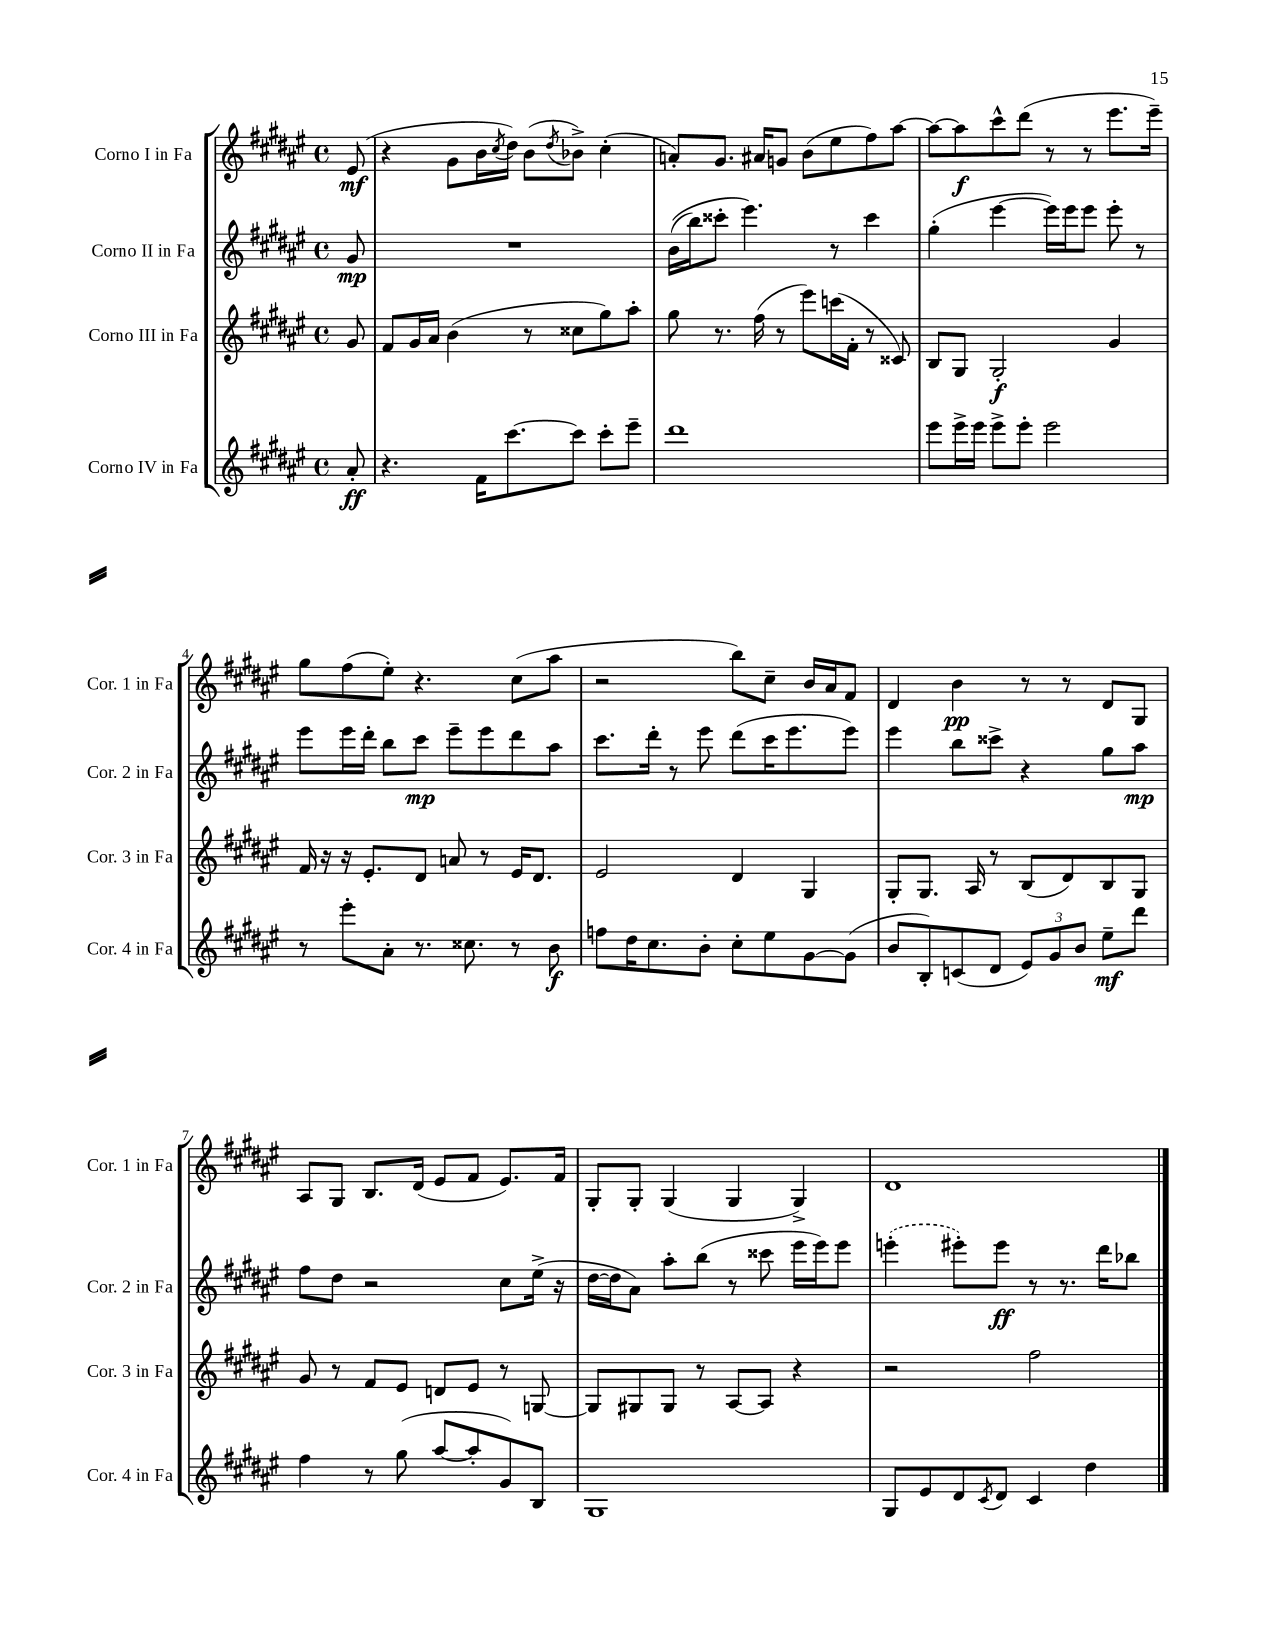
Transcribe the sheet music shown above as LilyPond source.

<<
\new StaffGroup <<
\new Staff = "s0" \with { instrumentName = "Corno I in Fa" shortInstrumentName = "Cor. 1 in Fa" } {
    \clef treble \key fis \major \defaultTimeSignature \time 4/4 \partial 8
    eis'8\mf( |
    r4 gis'8 b'16 \acciaccatura { cis''8 } dis''16) b'8( \acciaccatura { dis''8 } bes'8->) cis''4-.( |
    a'8-.) gis'8. ais'16 g'8 b'8( eis''8 fis''8) ais''8~ |
    ais''8~ ais''8\f cis'''8-^ dis'''8( r8 r8 eis'''8. eis'''16--) |
    gis''8 fis''8( eis''8-.) r4. cis''8( ais''8 |
    r2 b''8) cis''8-- b'16 ais'16 fis'8 |
    dis'4 b'4\pp r8 r8 dis'8 gis8 |
    ais8 gis8 b8. dis'16( eis'8 fis'8 eis'8.) fis'16 |
    gis8-. gis8-. gis4( gis4 gis4->) |
    dis'1 \bar "|." |
}
\new Staff = "s1" \with { instrumentName = "Corno II in Fa" shortInstrumentName = "Cor. 2 in Fa" } {
    \clef treble \key fis \major \defaultTimeSignature \time 4/4 \partial 8
    gis'8\mp |
    R1 |
    b'16(\( b''16) cisis'''8-. eis'''4.\) r8 cisis'''4 |
    gis''4-.( eis'''4~ eis'''16) eis'''16 eis'''8 eis'''8-. r8 |
    eis'''8 eis'''16 dis'''16-. b''8 cis'''8\mp eis'''8-- eis'''8 dis'''8 ais''8 |
    cis'''8. dis'''16-. r8 eis'''8 dis'''8( cis'''16 eis'''8. eis'''8) |
    eis'''4 b''8 cisis'''8-> r4 gis''8 ais''8\mp |
    fis''8 dis''8 r2 cis''8 eis''16->( r16 |
    dis''16~ dis''16 ais'8) ais''8-. b''8( r8 cisis'''8 eis'''16 eis'''16) eis'''8 |
    \once \slurDashed e'''4-.( eis'''8-.) eis'''8\ff r8 r8. dis'''16 bes''8 \bar "|." |
}
\new Staff = "s2" \with { instrumentName = "Corno III in Fa" shortInstrumentName = "Cor. 3 in Fa" } {
    \clef treble \key fis \major \defaultTimeSignature \time 4/4 \partial 8
    gis'8 |
    fis'8 gis'16 ais'16 b'4( r8 cisis''8 gis''8) ais''8-. |
    gis''8 r8. fis''16( r8 eis'''8) c'''16( fis'16-. r8 cisis'8) |
    b8 gis8 gis2-.\f gis'4 |
    fis'16 r16 r16 eis'8.-. dis'8 a'8 r8 eis'16 dis'8. |
    eis'2 dis'4 gis4 |
    gis8-. gis8. ais16 r8 b8( dis'8) b8 gis8 |
    gis'8 r8 fis'8 eis'8 d'8 eis'8 r8 g8~ |
    g8 gis8 gis8 r8 ais8~ ais8 r4 |
    r2 fis''2 \bar "|." |
}
\new Staff = "s3" \with { instrumentName = "Corno IV in Fa" shortInstrumentName = "Cor. 4 in Fa" } {
    \clef treble \key fis \major \defaultTimeSignature \time 4/4 \partial 8
    ais'8-.\ff |
    r4. fis'16 cis'''8.~ cis'''8 cis'''8-. eis'''8-- |
    dis'''1 |
    eis'''8 eis'''16-> eis'''16 eis'''8-> eis'''8-. eis'''2 |
    r8 eis'''8-. ais'8-. r8. cisis''8. r8 b'8\f |
    f''8 dis''16 cis''8. b'8-. cis''8-. eis''8 gis'8~ gis'8( |
    b'8 b8-.) c'8( dis'8 \tuplet 3/2 { eis'8) gis'8 b'8 } eis''8--\mf dis'''8 |
    fis''4 r8 gis''8( ais''8~ ais''8-. gis'8) b8 |
    gis1 |
    gis8 eis'8 dis'8 \acciaccatura { cis'8 } dis'8 cis'4 dis''4 \bar "|." |
}
>>
>>
